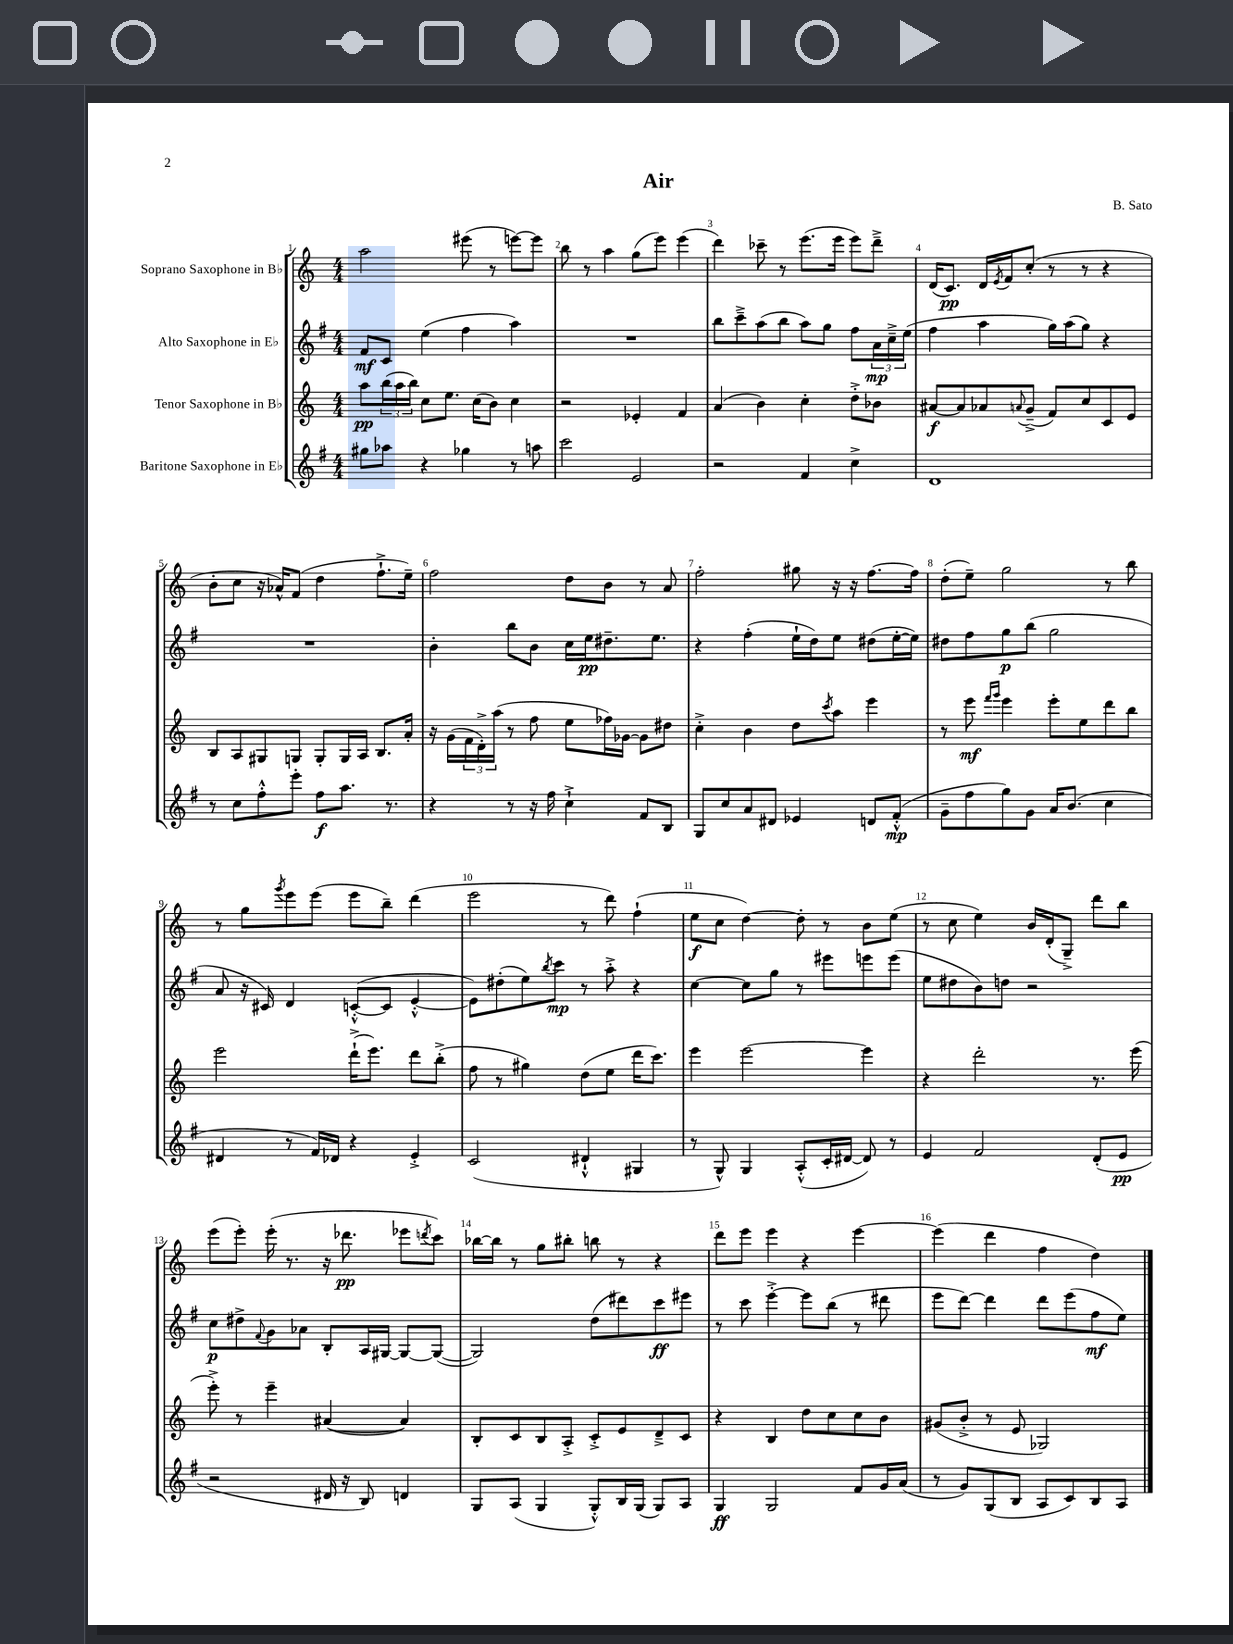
\header { title = "Air" composer = "B. Sato" }
<<
\new StaffGroup <<
\new Staff = "s0" \with { instrumentName = "Soprano Saxophone in Bb" } {
    \clef treble \key c \major \numericTimeSignature \time 4/4
    a''2 eis'''8( r8 e'''8~) e'''8 |
    b''8 r8 a''4 g''8( e'''8) e'''4( |
    d'''4) ces'''8-- r8 e'''8.( e'''16 e'''8) d'''8---> |
    d'16( c'8.\pp) d'16 \acciaccatura { e'8 } f'16 c''8-.( r8 r8 r4 |
    b'8-. c''8 r16 aes'16-^) f'8( d''4 f''8.-!-> e''16--) |
    f''2 d''8 b'8 r8 a'8 |
    f''2-. gis''8 r16 r16 f''8.~ f''16 |
    d''8-.( e''8--) g''2 r8 b''8 |
    r8 g''8 \acciaccatura { g'''8 } e'''8 e'''8( e'''8 b''8--) d'''4( |
    e'''2 r8 d'''8) f''4-!( |
    e''8\f c''8 d''4~) d''8-. r8 b'8 e''8( |
    r8 c''8 e''4) b'16 d'16-.( g8--->) d'''8 b''8 |
    e'''8( e'''8-.) e'''16-.( r8. r16 des'''8.\pp ees'''8 \acciaccatura { d'''8 } c'''8) |
    bes''16~ bes''16 r8 g''8 bis''8-. b''8 r8 r4 |
    d'''8 e'''8 e'''4 r4 e'''4~ |
    e'''4( d'''4 f''4 d''4) \bar "|." |
}
\new Staff = "s1" \with { instrumentName = "Alto Saxophone in Eb" } {
    \clef treble \key g \major \numericTimeSignature \time 4/4
    fis'8\mf c'8 e''4( fis''4 a''4) |
    R1 |
    b''8 c'''8---> a''8( b''8 a''8) g''8 fis''8 \tuplet 3/2 { a'16\mp c''16---> e''16( } |
    fis''4 a''4 g''16) a''16( g''8) r4 |
    R1 |
    b'4-. b''8 b'8 c''16 e''16\pp dis''8.-- e''8. |
    r4 fis''4-.( e''16-! d''16) e''8 dis''8( e''16~-. e''16) |
    dis''8 fis''8 g''8\p b''8( g''2 |
    a'8 r16 cis'16) d'4 c'8~-.-^( c'8 e'4~-.-^ |
    e'8) dis''8-.( e''8) \acciaccatura { b''8 } c'''8\mp r8 a''8-.-> r4 |
    c''4~ c''8 g''8 r8 eis'''8 e'''8 e'''8( |
    e''8 dis''8 b'8) d''8 r2 |
    c''8\p dis''8-> \appoggiatura { fis'8 } g'8 aes'8 b8-. a16 gis16~ gis8~ gis8~( |
    gis2) d''8( dis'''8) c'''8\ff eis'''8 |
    r8 c'''8 e'''4~-.-> e'''8 b''8( r8 dis'''8 |
    e'''8 d'''8~) d'''4 d'''8 e'''8( fis''8\mf e''8) \bar "|." |
}
\new Staff = "s2" \with { instrumentName = "Tenor Saxophone in Bb" } {
    \clef treble \key c \major \numericTimeSignature \time 4/4
    a''8\pp \tuplet 3/2 { b''16( a''16 b''16) } c''8 e''8. c''16( b'8) c''4 |
    r2 ees'4-. f'4 |
    a'4( b'4) c''4-. d''8-.-> bes'8 |
    ais'8~\f ais'8 aes'8 \appoggiatura { a'8 } g'8--->( f'8) c''8 c'8 e'8 |
    b8 a8 gis8 g8 g8-. g16 a16 b8. a'16-. |
    r16 g'16( \tuplet 3/2 { f'16 d'16-.->) a''16( } r8 f''8 e''8 fes''16) ges'16~ ges'8 dis''8 |
    c''4-.-> b'4 d''8 \acciaccatura { c'''8 } a''8 e'''4 |
    r8 e'''8\mf \grace { f'''16 g'''16 } e'''4 e'''8-. e''8 d'''8 b''8 |
    e'''2 d'''16-!->( e'''8.) d'''8 b''8-.->( |
    f''8 r8 gis''4) d''8( e''8 d'''16 c'''8.) |
    e'''4 e'''2~ e'''4 |
    r4 d'''2-. r8. e'''16( |
    e'''8-.->) r8 e'''4-- ais'4~( ais'4) |
    b8-. c'8 b8 a8-.-> c'8-.-> e'8 d'8---> c'8 |
    r4 b4 d''8 c''8 c''8 b'8 |
    gis'8( b'8-.-> r8 e'8 ges2) \bar "|." |
}
\new Staff = "s3" \with { instrumentName = "Baritone Saxophone in Eb" } {
    \clef treble \key g \major \numericTimeSignature \time 4/4
    gis''8 aes''8 r4 ges''4 r8 a''8 |
    c'''2 e'2 |
    r2 fis'4 c''4-> |
    d'1 |
    r8 c''8 fis''8-.-^ e'''8-. fis''8\f a''8. r8. |
    r4 r8 r16 fis''16 c''4-!-> fis'8 b8 |
    g8 c''8 a'8 dis'8 ees'4 d'8 fis'8-.-^\mp( |
    g'8-- fis''8 g''8) g'8 a'16 b'8.( c''4 |
    dis'4 r8 fis'16) des'16 r4 e'4-.-> |
    c'2( dis'4-!-^ gis4 |
    r8 g8-^) g4 a8-.-^( c'16-. dis'16~ dis'8) r8 |
    e'4 fis'2 d'8-.( e'8\pp |
    r2 dis'16 r16 b8) d'4 |
    g8 a8( g4 g8-.-^) b16 g16( g8) a8 |
    g4\ff g2 fis'8 g'16 a'16( |
    r8 g'8) g8( b8 a8 c'8) b8 a8 \bar "|." |
}
>>
>>
\layout { \context { \Score \override BarNumber.break-visibility = ##(#f #t #t) barNumberVisibility = #all-bar-numbers-visible } }
